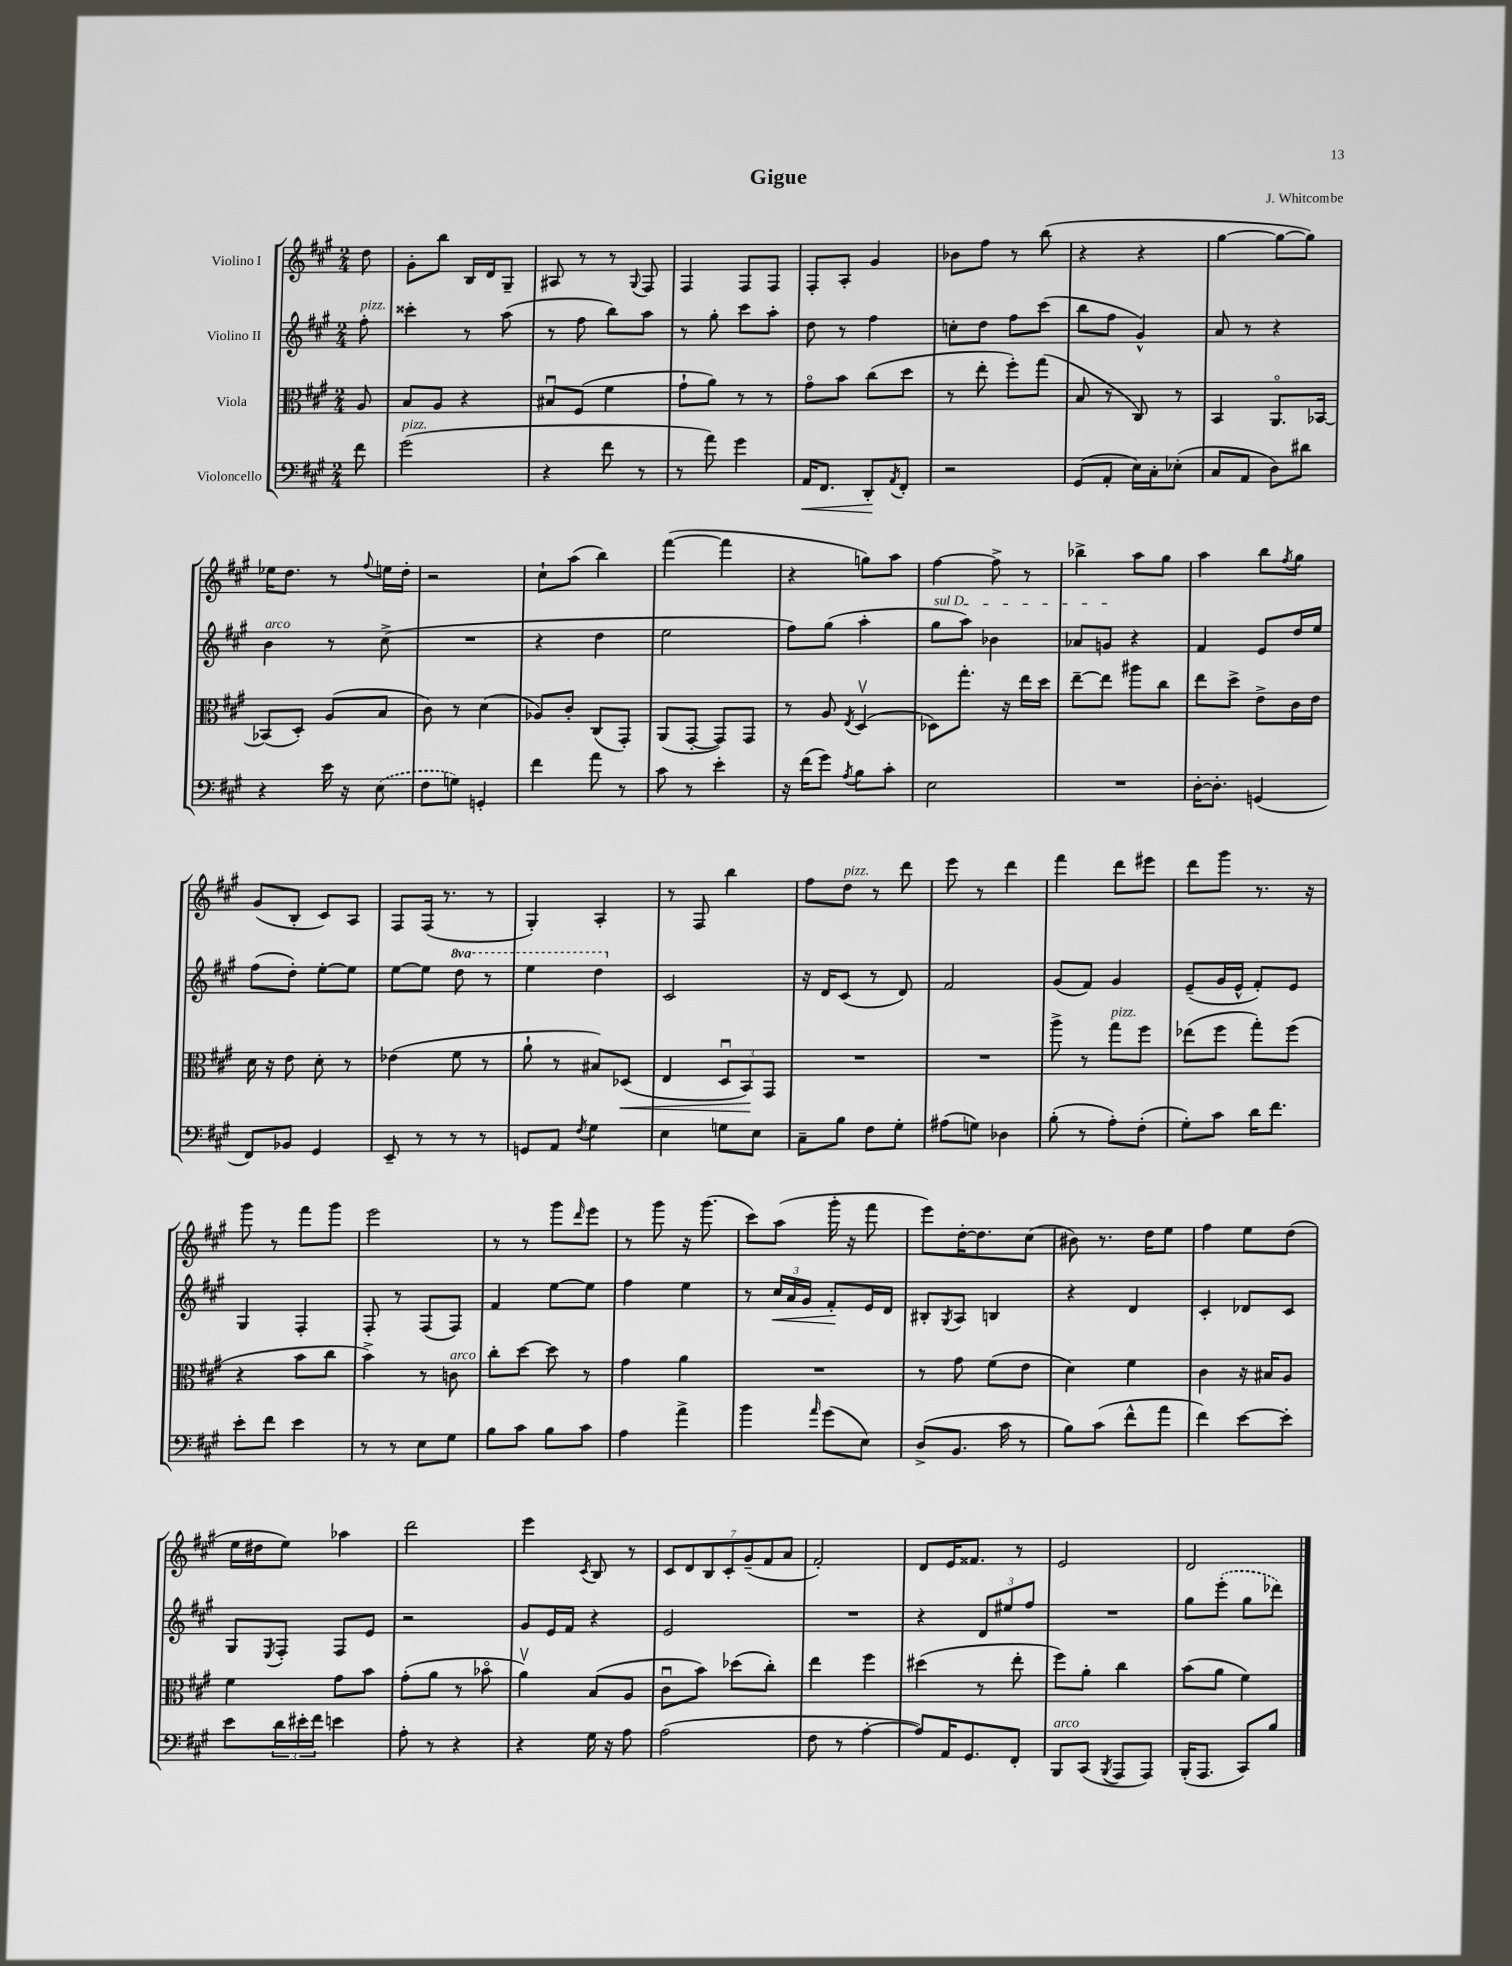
\header { title = "Gigue" composer = "J. Whitcombe" }
<<
\new StaffGroup <<
\new Staff = "s0" \with { instrumentName = "Violino I" } {
    \clef treble \key a \major \numericTimeSignature \time 2/4 \partial 8
    d''8 |
    gis'8-. b''8 b16 d'16 gis8-- |
    ais8 r8 r8 \appoggiatura { gis8 } fis8 |
    fis4 fis8 fis8 |
    fis8-. a8-. gis'4 |
    bes'8 fis''8 r8 b''8( |
    r4 r4 |
    gis''4~ gis''8~ gis''8) |
    ees''16 d''8. r8 \appoggiatura { fis''8 } e''16 d''16-. |
    r2 |
    cis''8-! a''8( b''4) |
    fis'''4~( fis'''4 |
    r4 g''8) a''8 |
    fis''4~ fis''8-> r8 |
    bes''4-> a''8 gis''8 |
    a''4 b''8 \acciaccatura { fis''8 } gis''8 |
    gis'8( b8-. cis'8) a8 |
    fis8 fis16( r8. r8 |
    gis4-.) a4-. |
    r8 fis8 b''4 |
    fis''8 d''8^\markup { \italic "pizz." } r8 d'''8 |
    e'''8 r8 d'''4 |
    fis'''4 d'''8 eis'''8 |
    d'''8 gis'''8 r8. r16 |
    gis'''8 r8 fis'''8 gis'''8 |
    e'''2 |
    r8 r8 gis'''8 \grace { d'''16 } e'''8 |
    r8 gis'''8 r16 gis'''8.( |
    cis'''8) a''8( gis'''16-. r16 fis'''8 |
    e'''8) d''16~-. d''8. cis''8( |
    bis'8) r8. d''16 e''8 |
    fis''4 e''8 d''8( |
    e''16 dis''16 e''8) aes''4 |
    d'''2 |
    e'''4 \acciaccatura { cis'8 } b8 r8 |
    \tuplet 7/4 { cis'8 d'8 b8 cis'8-. gis'8--( fis'8 a'8 } |
    fis'2-.) |
    d'8 e'16 fisis'8. r8 |
    e'2 |
    d'2 \bar "|." |
}
\new Staff = "s1" \with { instrumentName = "Violino II" } {
    \clef treble \key a \major \numericTimeSignature \time 2/4 \set Staff.ottavationMarkups = #ottavation-simple-ordinals \partial 8
    fis''8-.^\markup { \italic "pizz." } |
    cisis'''4-. r8 a''8( |
    r8 fis''8 b''8) a''8 |
    r8 gis''8-. cis'''8 a''8-. |
    d''8 r8 fis''4 |
    c''8-. d''8 fis''8 cis'''8( |
    b''8 fis''8 gis'4-^) |
    a'8 r8 r4 |
    b'4^\markup { \italic "arco" } r8 cis''8->( |
    R2 |
    r4 d''4 |
    e''2 |
    fis''8) gis''8( a''4-. |
    \once \override TextSpanner.bound-details.left.text = \markup { \italic "sul D" } gis''8\startTextSpan a''8) bes'4 |
    aes'8 g'8\stopTextSpan r4 |
    fis'4 e'8 d''16 e''16 |
    fis''8( d''8-.) e''8~-. e''8 |
    e''8~ e''8 \ottava #1 d'''8 r8 |
    e'''4 d'''4 \ottava #0 |
    cis'2 |
    r16 d'16 cis'8( r8 d'8) |
    fis'2 |
    gis'8( fis'8) gis'4 |
    e'8--( gis'16 e'16-^ fis'8-.) e'8 |
    gis4 fis4-. |
    fis8-. r8 fis8( fis8) |
    fis'4 e''8~ e''8 |
    fis''4 e''4 |
    r8 \tuplet 3/2 { cis''16\< a'16 gis'16 } fis'8-.\! e'16 d'16 |
    bis8-. \acciaccatura { gis8 } a8 b4 |
    r4 d'4 |
    cis'4-. des'8 cis'8 |
    gis8 \acciaccatura { e8 } fis8-. fis8 e'8 |
    r2 |
    gis'8 e'16 fis'16 r4 |
    e'2 |
    R2 |
    r4 \tuplet 3/2 { d'8 eis''8 fis''8 } |
    R2 |
    gis''8 \once \slurDashed e'''8-.( gis''8 des'''8) \bar "|." |
}
\new Staff = "s2" \with { instrumentName = "Viola" } {
    \clef alto \key a \major \numericTimeSignature \time 2/4 \partial 8
    a8 |
    b8 a8 r4 |
    bis8\downbow fis8( fis'4 |
    gis'8-! a'8) r8 r8 |
    gis'8\flageolet b'8 cis''8( d''8 |
    r8 e''8-. fis''8-.) gis''8( |
    b8 r8 cis8) r8 |
    b,4 a,8.\flageolet bes,16~ |
    bes,8( d8-.) a8( b8 |
    cis'8) r8 d'4( |
    aes8) cis'8-. cis8( gis,8-.) |
    a,8( gis,8~-. gis,8) gis,8 |
    r8 a8 \acciaccatura { e8 } d4\upbow( |
    des8) gis''8.-. r16 e''16 d''16 |
    e''8~-- e''8 ais''8 cis''8 |
    e''8 d''8-> e'8-> cis'16 e'16 |
    d'16 r16 e'8 d'8-. r8 |
    ees'4( fis'8 r8 |
    a'8-! r8 bis8) des8\<( |
    e4 \tuplet 3/2 { d8\downbow b,8\!) gis,8 } |
    R2 |
    R2 |
    a''8-> r8 gis''8^\markup { \italic "pizz." } fis''8 |
    ees''8( fis''8 gis''8-.) fis''8( |
    r4 b'8 cis''8 |
    b'4->) r8 c'8^\markup { \italic "arco" } |
    cis''8-. d''8~ d''8 r8 |
    gis'4 a'4 |
    R2 |
    r8 gis'8 fis'8( e'8 |
    d'4) fis'4 |
    cis'4 r16 bis16 a8 |
    fis'4 gis'8 b'8 |
    gis'8-.( a'8 r8 bes'8\flageolet |
    a'4\upbow) b8( a8 |
    cis'8\downbow b'8) des''8( cis''8-.) |
    e''4 fis''4 |
    dis''4( r8 e''8-. |
    fis''8) a'8-. cis''4 |
    b'8( a'8 fis'4) \bar "|." |
}
\new Staff = "s3" \with { instrumentName = "Violoncello" } {
    \clef bass \key a \major \numericTimeSignature \time 2/4 \partial 8
    fis'8 |
    gis'2^\markup { \italic "pizz." }( |
    r4 fis'8 r8 |
    r8 a'8) gis'4 |
    a,16\< fis,8. d,8-.\! \acciaccatura { a,8 } fis,8-. |
    r2 |
    gis,8( a,8-. e16) cis16-. ees8-.( |
    cis8 a,8 d8) dis'8 |
    r4 e'16 r16 \once \slurDashed e8( |
    fis8 g8) g,4-. |
    fis'4 a'8 r8 |
    cis'8 r8 e'4-. |
    r16 fis'16( gis'8) \acciaccatura { a8 } b8 cis'8-. |
    e2 |
    R2 |
    d16~-. d8.-. g,4( |
    fis,8) bes,8 gis,4 |
    e,8-- r8 r8 r8 |
    g,8 a,8 \acciaccatura { fis8 } gis4 |
    e4 g8 e8 |
    cis8-- b8 fis8 gis8-. |
    ais8( g8) des4 |
    b8-.( r8 a8-.) fis8-.( |
    gis8-.) cis'8 d'16 fis'8. |
    e'8-. fis'8 e'4 |
    r8 r8 e8 gis8 |
    b8 cis'8 b8 cis'8 |
    a4 a'4-> |
    b'4 \grace { a'16 } gis'8( e8) |
    d8->( b,8. cis'16 r8 |
    b8) cis'8( fis'8-^ a'8 |
    fis'4) e'8~ e'8-. |
    e'8 \tuplet 3/2 { d'16 eis'16-. fis'16 } e'4 |
    a8-. r8 r4 |
    r4 gis16 r16 a8 |
    a2( |
    fis8 r8 a4~-. |
    a8) a,16 gis,8. fis,8-. |
    b,,8^\markup { \italic "arco" } cis,8( \acciaccatura { b,,8 } a,,8 a,,8) |
    b,,16-.( a,,8. cis,8) b8 \bar "|." |
}
>>
>>
\layout { \context { \Score \remove "Bar_number_engraver" } }
